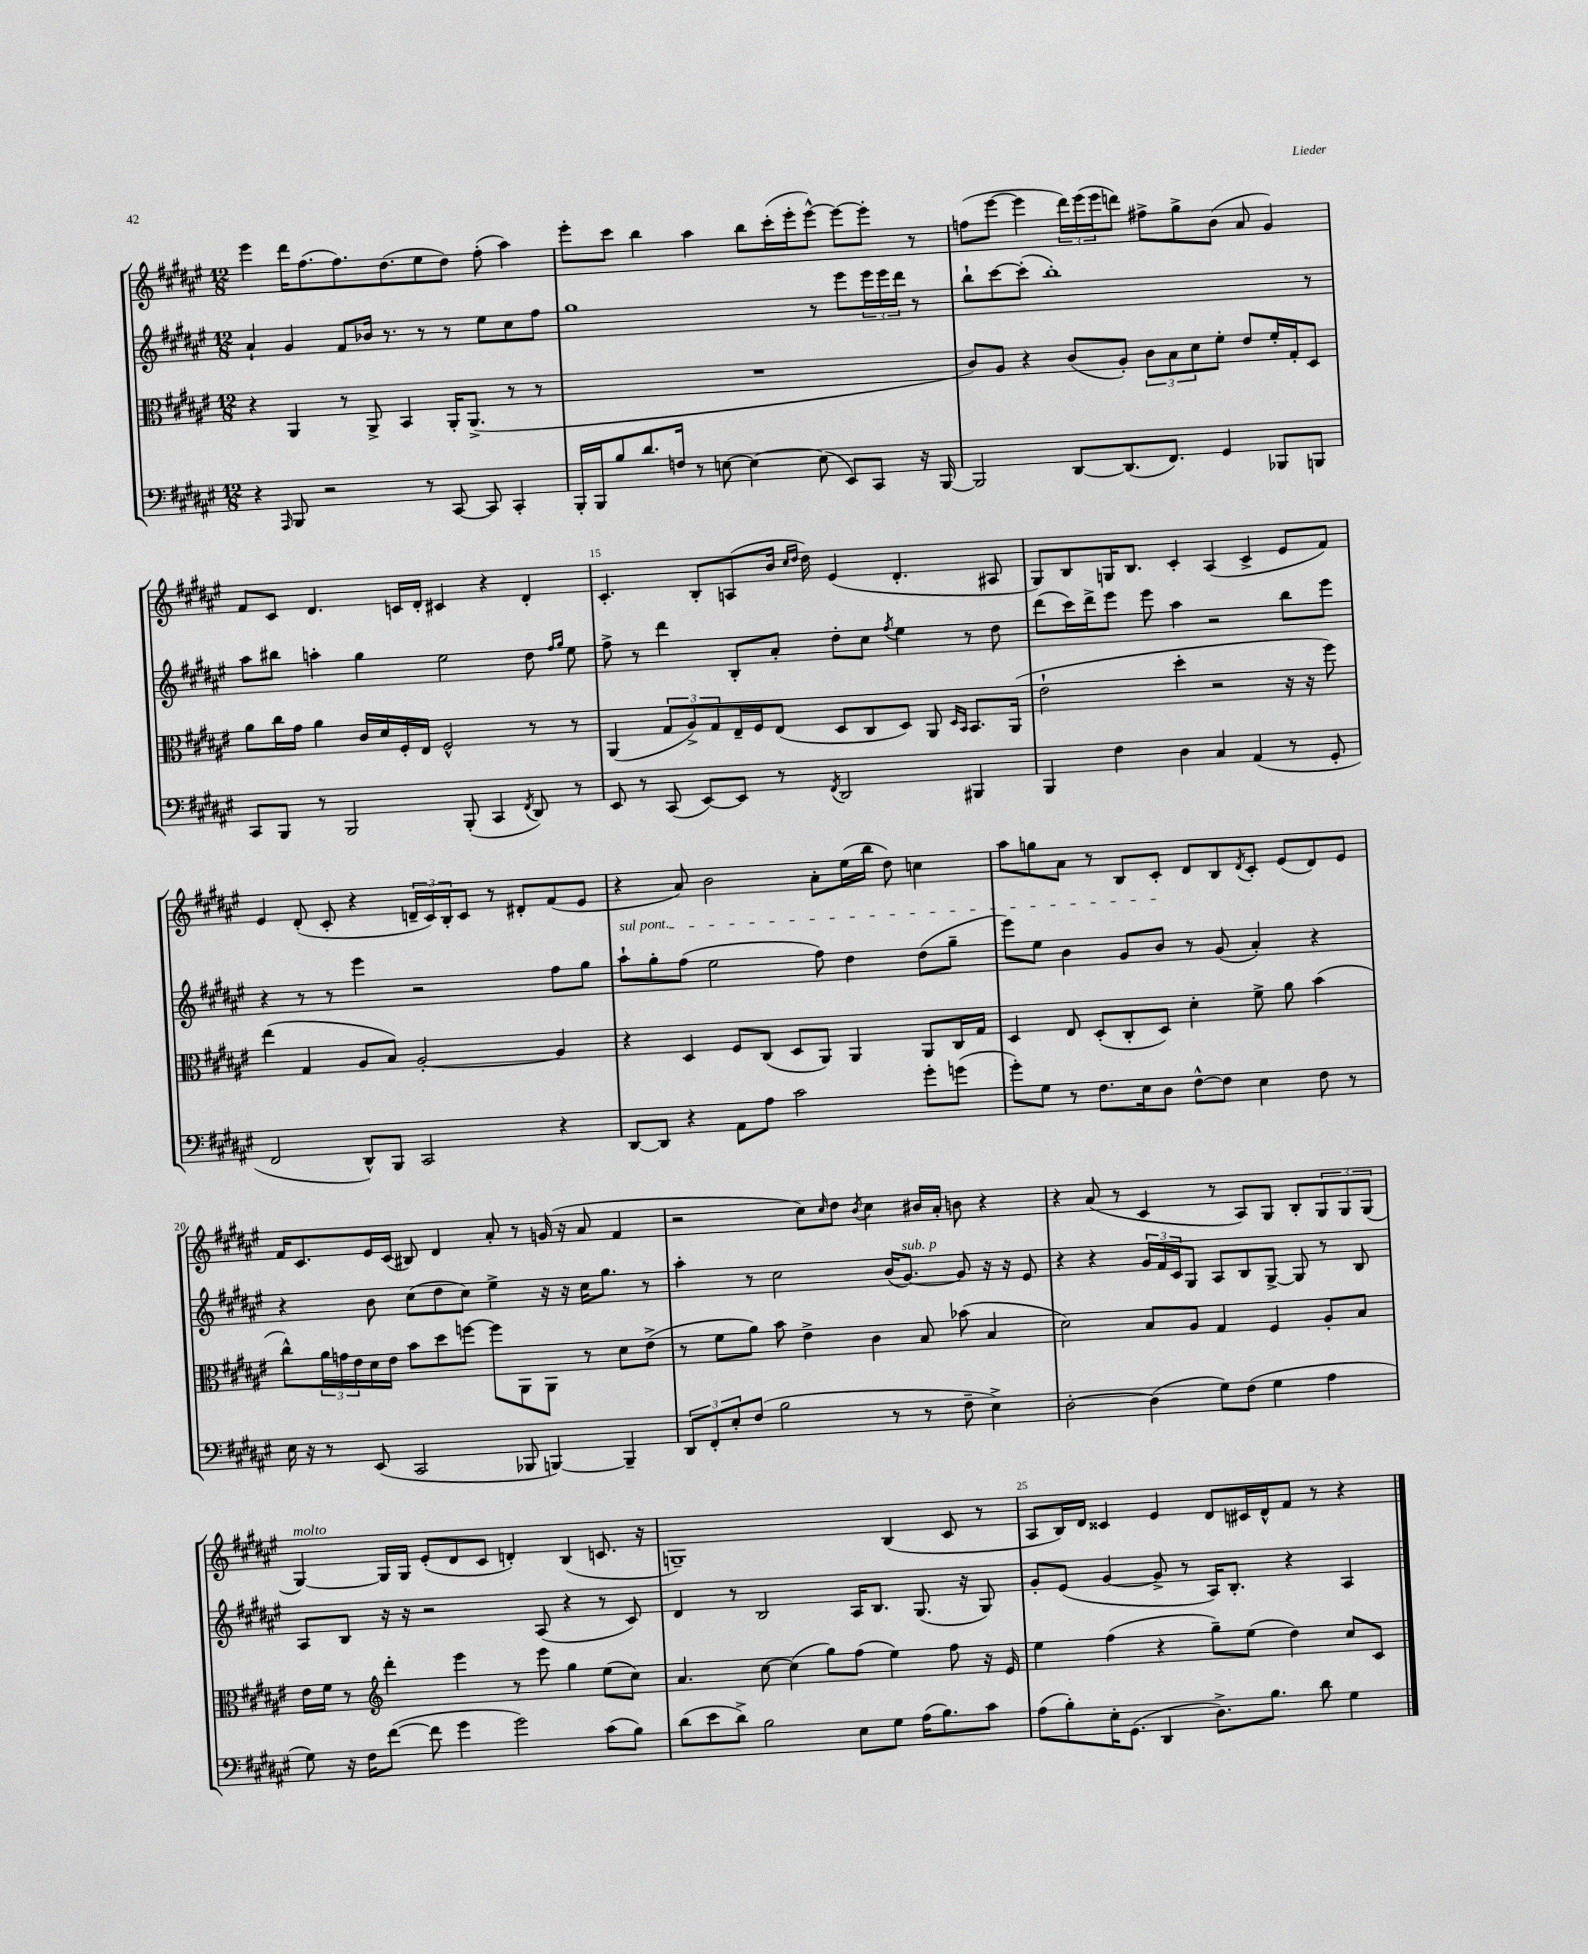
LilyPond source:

<<
\new StaffGroup <<
\new Staff = "s0" {
    \clef treble \key fis \major \numericTimeSignature \time 12/8
    eis'''4 dis'''16 fis''8.( fis''8.) dis''8.( eis''8 dis''8) fis''8-.( ais''4) |
    eis'''8-. cis'''8 b''4 ais''4 b''8 cis'''16-.( eis'''16-. eis'''8~-^) eis'''8~ eis'''8-. r8 |
    f''8( eis'''8~ eis'''4 \tuplet 3/2 { dis'''16) eis'''16( eis'''16 } d'''8) fis''8-> gis''8-> b'8( ais'8 gis'4) |
    fis'8 cis'8 dis'4. c'16 dis'16-. cis'4 r4 dis'4-. |
    cis'4.-. b8-. a8( b'16 \grace { cis''16 dis''16 } dis''16) eis'4( dis'4.-. ais8 |
    gis8) b8 g16 b8. cis'4-. ais4( cis'4-> eis'8 fis'8) |
    eis'4 dis'8-.( cis'8-. r4 \tuplet 3/2 { d'16-- cis'16) b16-. } cis'8 r8 dis'8-. fis'8( eis'8 |
    r4 ais'8) b'2 ais'8-. eis''16( b''16 dis''8) c''4 |
    ais''8 g''8 ais'8 r8 b8 cis'8-. dis'8 b8 \acciaccatura { dis'8 } cis'8-. eis'8( dis'8) eis'8 |
    fis'16 cis'8. eis'16 cis'16( bis8) dis'4 ais'8-. r8 g'16( r16 ais'8 fis'4 |
    r2 cis''8) \grace { cis''16 } dis''8 \acciaccatura { b'8 } cis''4 bis'16 ais'16-. b'8 r4 |
    r4 ais'8( r8 cis'4 r8 ais8) gis8 b8-. \tuplet 3/2 { gis8 gis8 gis8( } |
    gis4~^\markup { \italic "molto" }) gis16 gis16 eis'8-.( dis'8 cis'8 d'4-.) b4( c'8. r16 |
    g1--) b4( cis'8 r8 |
    ais8 b16) dis'16 cisis'4 eis'4 dis'8 cis'16 dis'16-^ fis'8 r8 r4 \bar "|." |
}
\new Staff = "s1" {
    \clef treble \key fis \major \numericTimeSignature \time 12/8
    ais'4-! gis'4 fis'8 bes'16 r8. r8 r8 eis''8 cis''8 fis''8 |
    gis''1 r8 eis'''8 \tuplet 3/2 { eis'''16 eis'''16 dis'''16 } r8 |
    b''8-! cis'''8~ cis'''8-.( b''1-.) r8 |
    ais''8 bis''8 a''4-. gis''4 eis''2 dis''8 \grace { fis''16 gis''16 } eis''8 |
    fis''8-> r8 dis'''4 b8-. ais'8-. dis''8-. cis''8 \acciaccatura { fis''8 } eis''4 r8 dis''8 |
    dis'''8( cis'''16) dis'''16-> eis'''8 eis'''8 ais''4 r2 b''8 eis'''8 |
    r4 r8 r8 eis'''4 r2 fis''8 gis''8 |
    \once \override TextSpanner.bound-details.left.text = \markup { \italic "sul pont." } ais''8-!\startTextSpan gis''8-. fis''8( eis''2 fis''8) dis''4 dis''8( gis''8-- |
    eis'''8) eis''8 b'4 gis'8 b'8\stopTextSpan r8 gis'8( ais'4-.) r4 |
    r4 b'8 cis''8( dis''8 cis''8) eis''4-> r16 r16 cis''16 gis''8. r8 |
    ais''4-. r8 cis''2 b'16( gis'8.~^\markup { \italic "sub. p" }) gis'8 r16 r16 eis'8 |
    r4 r4 \tuplet 3/2 { gis'16 fis'16 cis'16 } gis8 ais8 b8 gis8~-> gis8 r8 b8 |
    ais8 b8 r16 r16 r2 ais8( r4 r8 cis'8) |
    dis'4 r8 b2 ais16 b8. gis8.( r16 gis8) |
    gis'8-. eis'8( gis'4~ gis'8-> r8 ais16) b8.-. r4 ais4 \bar "|." |
}
\new Staff = "s2" {
    \clef alto \key fis \major \numericTimeSignature \time 12/8
    r4 ais,4 r8 ais,8-> b,4 ais,16-. ais,8.->( r8 r8 |
    R1. |
    cis'8) ais8 r4 cis'8( ais8-.) \tuplet 3/2 { cis'8 b8 dis'8 } fis'8-. eis'8 fis'16-. gis16-. dis8 |
    ais'8 cis''16 gis'16 ais'4 cis'16 dis'16 fis16-. eis16 fis2-^ r8 r8 |
    ais,4( \tuplet 3/2 { gis8 ais8->) gis8 } eis16-- fis16 eis8( dis8 cis8 dis8) ais,8 \grace { dis16 b,16 } b,8. ais,16( |
    eis'2-! dis''4-. r2 r16 r16 fis''8) |
    eis''4( gis4 ais8 b8) ais2~-. ais4 |
    r4 dis4 fis8 cis8( dis8 ais,8) ais,4 ais,8 cis16 gis16 |
    dis4 eis8 dis8-.( cis8-. dis8) dis'4-. fis'8-> ais'8 b'4( |
    cis''8-^) \tuplet 3/2 { ais'16 g'16 eis'16 } dis'16 eis'16 b'8 dis''8 f''8~ f''8 ais,8 ais,8 r8 dis'8 eis'8->( |
    r8 fis'8 ais'8) b'8 eis'4-> cis'4 b8 bes'8( b4 |
    dis'2) b8 ais8 gis4 fis4 ais8-. b8 |
    eis'16 fis'16 r8 \clef treble dis'''4-. eis'''4 r8 eis'''8 gis''4 eis''8( cis''8) |
    ais'4. cis''8~ cis''4( gis''8) fis''8( eis''4) fis''8 r16 eis'16 |
    eis''4 fis''4( r4 gis''8--) eis''8( dis''4) cis''8 cis'8 \bar "|." |
}
\new Staff = "s3" {
    \clef bass \key fis \major \numericTimeSignature \time 12/8
    r4 \grace { ais,,16 } b,,8 r2 r8 cis,8~ cis,8 cis,4-. |
    b,,16-. b,,16 b8 dis'8. f16 r8 e8~ e4~ e8( eis,8) cis,8 r16 b,,16~ |
    b,,2 dis,8~ dis,8.( fis,8.) gis,4 bes,,8 b,,8 |
    cis,8 b,,8 r8 b,,2 b,,8-.( cis,4 \acciaccatura { fis,8 } dis,8) r8 |
    eis,8 r8 cis,8( eis,8~) eis,8 r8 \acciaccatura { fis,8 } dis,2 bis,,4 |
    b,,4 fis4 dis4 cis4 ais,4( r8 gis,8-. |
    fis,2 dis,8-^) b,,8 cis,2 r4 |
    dis,8~ dis,8 r4 ais,8 ais8 cis'2 gis'8-. g'8( |
    gis'8-.) gis8 r8 fis8. eis16 dis8 fis8~-^ fis8 eis4 fis8 r8 |
    eis16 r16 r8 eis,8( cis,2 bes,,8 b,,4~) b,,4-- |
    \tuplet 3/2 { dis,8 fis,8-. eis8-. } fis8( b2 r8 r8 fis8-- eis4->) |
    dis2~-. dis4( gis8) fis8( gis4 ais4 |
    gis8) r16 fis16 fis'8~( fis'8 gis'4 gis'2) cis'8( b8) |
    dis'8( eis'8 dis'8->) b2 eis8 gis8 ais16( b8.) cis'8 |
    ais8( b8-.) eis16-. gis,8.( dis,4 dis8.->) b8. dis'8 gis4 \bar "|." |
}
>>
>>
\layout { \context { \Score currentBarNumber = #11 \override BarNumber.break-visibility = ##(#f #t #t) barNumberVisibility = #(every-nth-bar-number-visible 5) } }
